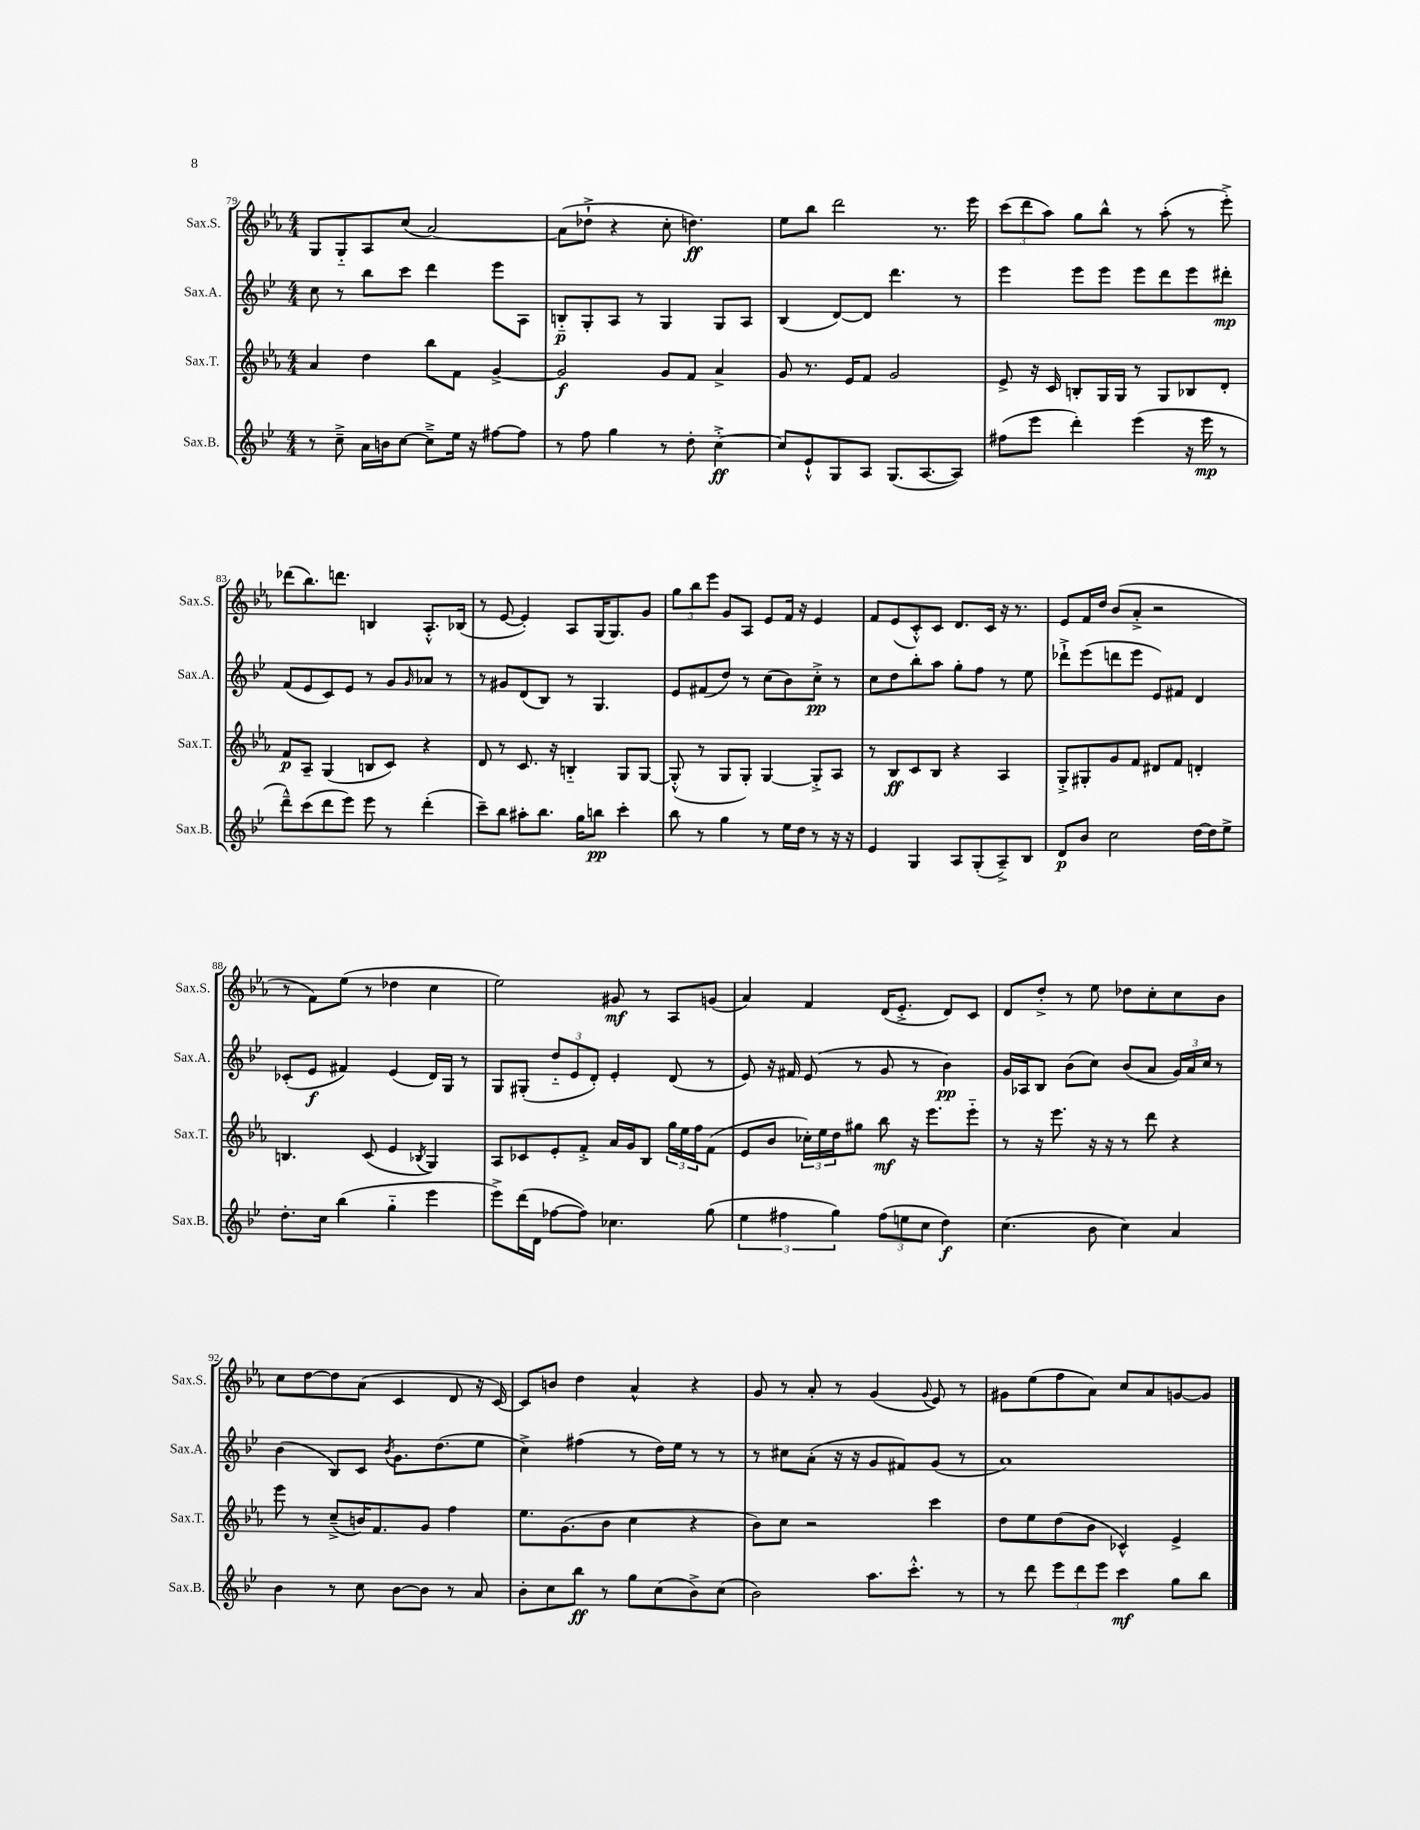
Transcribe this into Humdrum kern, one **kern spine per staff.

**kern	**dynam	**kern	**dynam	**kern	**dynam	**kern	**dynam
*part4	*part4	*part3	*part3	*part2	*part2	*part1	*part1
*staff4	*staff4	*staff3	*staff3	*staff2	*staff2	*staff1	*staff1
*I"Sax.B.	*	*I"Sax.T.	*	*I"Sax.A.	*	*I"Sax.S.	*
*I'Sax.B.	*	*I'Sax.T.	*	*I'Sax.A.	*	*I'Sax.S.	*
*clefG2	*	*clefG2	*	*clefG2	*	*clefG2	*
*k[b-e-]	*	*k[b-e-a-]	*	*k[b-e-]	*	*k[b-e-a-]	*
*M4/4	*	*M4/4	*	*M4/4	*	*M4/4	*
=79	=79	=79	=79	=79	=79	=79	=79
8r	.	4a-/	.	8cc\	.	8G/L	.
8cc~^\	.	.	.	8r	.	8G/	.
16a\LL	.	4dd\	.	8bb-\L	.	8A-/	.
16bn\J	.	.	.	.	.	.	.
[8cc\J	.	.	.	8ccc\J	.	(8cc/J	.
8cc~^\L]	.	8bb-\L	.	4ddd\	.	[2a-/)	.
16ee-\Jk	.	8f\J	.	.	.	.	.
16r	.	.	.	.	.	.	.
[8ff#X\L	.	[4g^/	.	8eee-\L	.	.	.
8ff#\J]	.	.	.	8A\J	.	.	.
=80	=80	=80	=80	=80	=80	=80	=80
8r	.	2g/]	f	8Bn/L	p	(8a-\L]	.
8ff\	.	.	.	8G'/	.	8dd-X`^\J	.
4gg\	.	.	.	8A/J	.	4r	.
.	.	.	.	8r	.	.	.
8r	.	8g/L	.	4G/	.	8cc'\	.
8dd'\	.	8f/J	.	.	.	4.ddn\)	ff
[4cc'^\	ff	4a-^/	.	8G/L	.	.	.
.	.	.	.	8A/J	.	.	.
=81	=81	=81	=81	=81	=81	=81	=81
8cc/L]	.	8g/	.	(4B-/	.	8ee-\L	.
8e-`^^/	.	8.r	.	.	.	8bb-\J	.
8G/	.	.	.	[8d/L)	.	2ddd\	.
.	.	16e-/KL	.	.	.	.	.
8A/J	.	8f/J	.	8d/J]	.	.	.
(8.G/L	.	2g/	.	4.ddd\	.	.	.
[8.A/	.	.	.	.	.	.	.
.	.	.	.	.	.	8.r	.
8A/J])	.	.	.	8r	.	.	.
.	.	.	.	.	.	16eee-\	.
=82	=82	=82	=82	=82	=82	=82	=82
(8ff#X\L	.	8e-^/	.	4eee-\	.	(12ccc\L	.
.	.	.	.	.	.	12ddd\	.
8eee-\J	.	16r	.	.	.	.	.
.	.	.	.	.	.	12aa-\J)	.
.	.	16c/	.	.	.	.	.
4ddd'\)	.	8Bn'/L	.	8eee-\L	.	8gg\L	.
.	.	16G/L	.	8eee-\J	.	8bb-^^\J	.
.	.	16G/JJ	.	.	.	.	.
(4eee-\	.	8r	.	8eee-\L	.	8r	.
.	.	8G/L	.	8ddd\	.	(8aa-'\	.
16r	.	8B-X/	.	8eee-\	.	8r	.
16eee-\	mp	.	.	.	.	.	.
8r	.	8d'/J	.	8ddd#X'\J	mp	8eee-'^\)	.
!!LO:LB:g=z
=83	=83	=83	=83	=83	=83	=83	=83
8ddd~^^\L)	.	8f/L	p	(8f/L	.	(8ddd-X\L	.
(8ccc\	.	8A-~/J	.	8e-/	.	8.bb-\)	.
8ddd\	.	(4G/	.	8c/)	.	.	.
.	.	.	.	.	.	8.dddn\J	.
8eee-\J)	.	.	.	8e-/J	.	.	.
8eee-\	.	8Bn/L	.	8r	.	4Bn/	.
8r	.	8c/J)	.	8g/L	.	.	.
.	.	.	.	16qqg/	.	.	.
(4ddd'\	.	4r	.	8a-X/J	.	8.A-'^^/L	.
.	.	.	.	8r	.	.	.
.	.	.	.	.	.	(16B-X/Jk	.
=84	=84	=84	=84	=84	=84	=84	=84
8ccc~\L)	.	8d/	.	8r	.	8r	.
8bb-\J	.	8r	.	8g#X/L	.	[8e-/	.
8aa#X'\L	.	8.c/	.	(8d/	.	4e-'/])	.
8.bb-\J	.	.	.	8B-/J)	.	.	.
.	.	16r	.	.	.	.	.
.	.	4Bn/	.	8r	.	8A-/L	.
16gg\KL	.	.	.	.	.	.	.
8bbn\J	pp	.	.	4.G/	.	(16G/K	.
.	.	.	.	.	.	8.G/)	.
4ccc'\	.	8G/L	.	.	.	.	.
.	.	[8G/J	.	.	.	8g/J	.
=85	=85	=85	=85	=85	=85	=85	=85
8bb-\	.	(8G'^^/]	.	8e-/L	.	12gg\L	.
.	.	.	.	.	.	12bb-\	.
8r	.	8r	.	(8f#X/	.	.	.
.	.	.	.	.	.	12eee-\J	.
4gg\	.	8G/L	.	8dd/J)	.	8g/L	.
.	.	8G'/J)	.	8r	.	8A-/J	.
8r	.	[4G/	.	(8cc\L	.	8e-/L	.
16ee-\LL	.	.	.	8b-\)	.	16f/Jk	.
16dd\JJ	.	.	.	.	.	16r	.
8r	.	8G'^/L]	.	8cc'^\J	pp	4e-/	.
16r	.	8A-/J	.	8r	.	.	.
16r	.	.	.	.	.	.	.
=86	=86	=86	=86	=86	=86	=86	=86
4e-/	.	8r	.	8cc\L	.	8f/L	.
.	.	8B-/L	ff	8dd\	.	(8e-/	.
4G/	.	8c/	.	8bb-'\	.	8c'^^/)	.
.	.	8B-/J	.	8aa\J	.	8c/J	.
8A/L	.	4r	.	8gg'\L	.	8.d/L	.
(8G'/	.	.	.	8ff\J	.	.	.
.	.	.	.	.	.	16c/Jk	.
8A~^/)	.	4A-/	.	8r	.	16r	.
.	.	.	.	.	.	8.r	.
8B-/J	.	.	.	8ee-\	.	.	.
=87	=87	=87	=87	=87	=87	=87	=87
8d/L	p	8G'^/L	.	8ddd-X`^\L	.	8e-/L	.
8b-/J	.	8G#X'/	.	(8eee-\	.	16f/L	.
.	.	.	.	.	.	16dd/JJ	.
2cc\	.	8g/	.	8dddn\	.	(8b-/L	.
.	.	8f/J	.	8eee-\J	.	8a-'^/J	.
.	.	8d#X/L	.	8e-/L)	.	2r	.
.	.	8f/J	.	8f#X/J	.	.	.
[16dd\LL	.	4dn'/	.	4d/	.	.	.
16dd\J]	.	.	.	.	.	.	.
8ee-^\J	.	.	.	.	.	.	.
!!LO:LB:g=z
=88	=88	=88	=88	=88	=88	=88	=88
8.dd'\L	.	4.Bn/	.	(8c-X'/L	.	8r	.
.	.	.	.	8e-/J	f	8f\L)	.
16cc\Jk	.	.	.	.	.	.	.
(4bb-\	.	.	.	4f#X/)	.	(8ee-\J	.
.	.	(8c/	.	.	.	8r	.
4gg\	.	4e-/	.	(4e-/	.	4dd-X\	.
.	.	8qB-X/	.	.	.	.	.
4eee-\	.	4G/)	.	16d/LL)	.	4cc\	.
.	.	.	.	16G/JJ	.	.	.
.	.	.	.	8r	.	.	.
=89	=89	=89	=89	=89	=89	=89	=89
8eee-^\L)	.	8A-/L	.	8G/L	.	2ee-\)	.
(16ddd\L	.	8c-X/	.	(8G#X'/J	.	.	.
16d\JJ	.	.	.	.	.	.	.
[8ff-X\L	.	8e-'/	.	12dd/L	.	.	.
.	.	.	.	12e-/	.	.	.
8ff-\J])	.	8f'^/J	.	.	.	.	.
.	.	.	.	12d'/J)	.	.	.
4.cc-X\	.	16a-/LL	.	4e-'/	.	8g#X/	mf
.	.	16g/J	.	.	.	.	.
.	.	8B-/J	.	.	.	8r	.
.	.	24gg\LL	.	(8d/	.	8A-/L	.
.	.	24ee-\	.	.	.	.	.
.	.	24ff\J	.	.	.	.	.
(8gg\	.	(8f\J	.	8r	.	(8gn/J	.
=90	=90	=90	=90	=90	=90	=90	=90
6ee-\	.	8e-/L	.	8e-/)	.	4a-/)	.
.	.	8b-/J	.	16r	.	.	.
6ff#X\	.	.	.	.	.	.	.
.	.	.	.	16f#X/	.	.	.
.	.	24cc-X'\LL)	.	(8e-/	.	4f/	.
.	.	24ee-\	.	.	.	.	.
6gg\)	.	24dd\J	.	.	.	.	.
.	.	8gg#X\J	.	8r	.	.	.
(12ff#\L	.	8bb-\	mf	8g/	.	(16d/KL	.
.	.	.	.	.	.	8.e-'^/J	.
12een\	.	.	.	.	.	.	.
.	.	16r	.	8r	.	.	.
12cc\J	.	.	.	.	.	.	.
.	.	8.eee-\L	.	.	.	.	.
4dd\)	f	.	.	4b-\)	pp	8d/L)	.
.	.	8eee-\J	.	.	.	8c/J	.
=91	=91	=91	=91	=91	=91	=91	=91
(4.cc\	.	8r	.	16g/LL	.	8d/L	.
.	.	.	.	16A-X/J	.	.	.
.	.	16r	.	8B-/J	.	8dd'^/J	.
.	.	8.eee-\	.	.	.	.	.
.	.	.	.	(8b-\L	.	8r	.
8b-\	.	16r	.	8cc\J)	.	8ee-\	.
.	.	16r	.	.	.	.	.
4cc\)	.	8r	.	(8b-/L	.	8dd-X\L	.
.	.	8ddd\	.	8a/J	.	8cc'\	.
4a/	.	4r	.	24g/LL)	.	8cc\	.
.	.	.	.	24a/	.	.	.
.	.	.	.	24cc/JJ	.	.	.
.	.	.	.	8r	.	8b-\J	.
!!LO:LB:g=z
=92	=92	=92	=92	=92	=92	=92	=92
4b-\	.	8eee-\	.	(4b-\	.	8cc\L	.
.	.	8r	.	.	.	[8dd\	.
8r	.	(8cc~^/L	.	8B-/L)	.	8dd\]	.
8cc\	.	16bn/K)	.	8c/J	.	(8a-\J	.
.	.	8.f/	.	.	.	.	.
.	.	.	.	8qb-/	.	.	.
[8b-\L	.	.	.	8.g\L	.	4c/	.
8b-\J]	.	8g/J	.	.	.	.	.
.	.	.	.	(8.dd\	.	.	.
8r	.	4ff\	.	.	.	8d/	.
8a/	.	.	.	8ee-\J	.	16r	.
.	.	.	.	.	.	[16c/)	.
=93	=93	=93	=93	=93	=93	=93	=93
8b-'\L	.	8.ee-\L	.	4cc^\)	.	8c/L]	.
8cc\	.	.	.	.	.	8bn/J	.
.	.	(8.g\	.	.	.	.	.
8bb-\J	ff	.	.	(4ff#X\	.	4dd\	.
8r	.	8b-\J	.	.	.	.	.
8gg\L	.	4cc\	.	8r	.	4a-^^/	.
(8cc\	.	.	.	16dd\LL)	.	.	.
.	.	.	.	16ee-\JJ	.	.	.
8b-^\)	.	4r	.	8r	.	4r	.
(8cc\J	.	.	.	8r	.	.	.
=94	=94	=94	=94	=94	=94	=94	=94
2b-\)	.	8b-\L)	.	8r	.	8g/	.
.	.	8cc\J	.	8cc#X\L	.	8r	.
.	.	2r	.	(8a'\J	.	8a-'/	.
.	.	.	.	16r	.	8r	.
.	.	.	.	16r	.	.	.
8.aa\L	.	.	.	8g/L	.	(4g/	.
.	.	.	.	8f#X/)	.	.	.
8.ccc'^^\J	.	.	.	.	.	.	.
.	.	.	.	.	.	8qqg/	.
.	.	4ccc\	.	(8g/J	.	8e-/)	.
8r	.	.	.	8r	.	8r	.
=95	=95	=95	=95	=95	=95	=95	=95
8r	.	8dd\L	.	1a)	.	8g#X\L	.
8ddd\	.	8ee-\	.	.	.	(8ee-\	.
12eee-\L	.	(8dd\	.	.	.	8ff\	.
12ddd\	.	.	.	.	.	.	.
.	.	8b-\J	.	.	.	8a-\J)	.
12eee-\J	.	.	.	.	.	.	.
4ccc\	mf	4c-X^^/)	.	.	.	8cc/L	.
.	.	.	.	.	.	8a-/	.
8gg\L	.	4e-^/	.	.	.	[8gn/	.
8bb-\J	.	.	.	.	.	8g/J]	.
==	==	==	==	==	==	==	==
*-	*-	*-	*-	*-	*-	*-	*-
